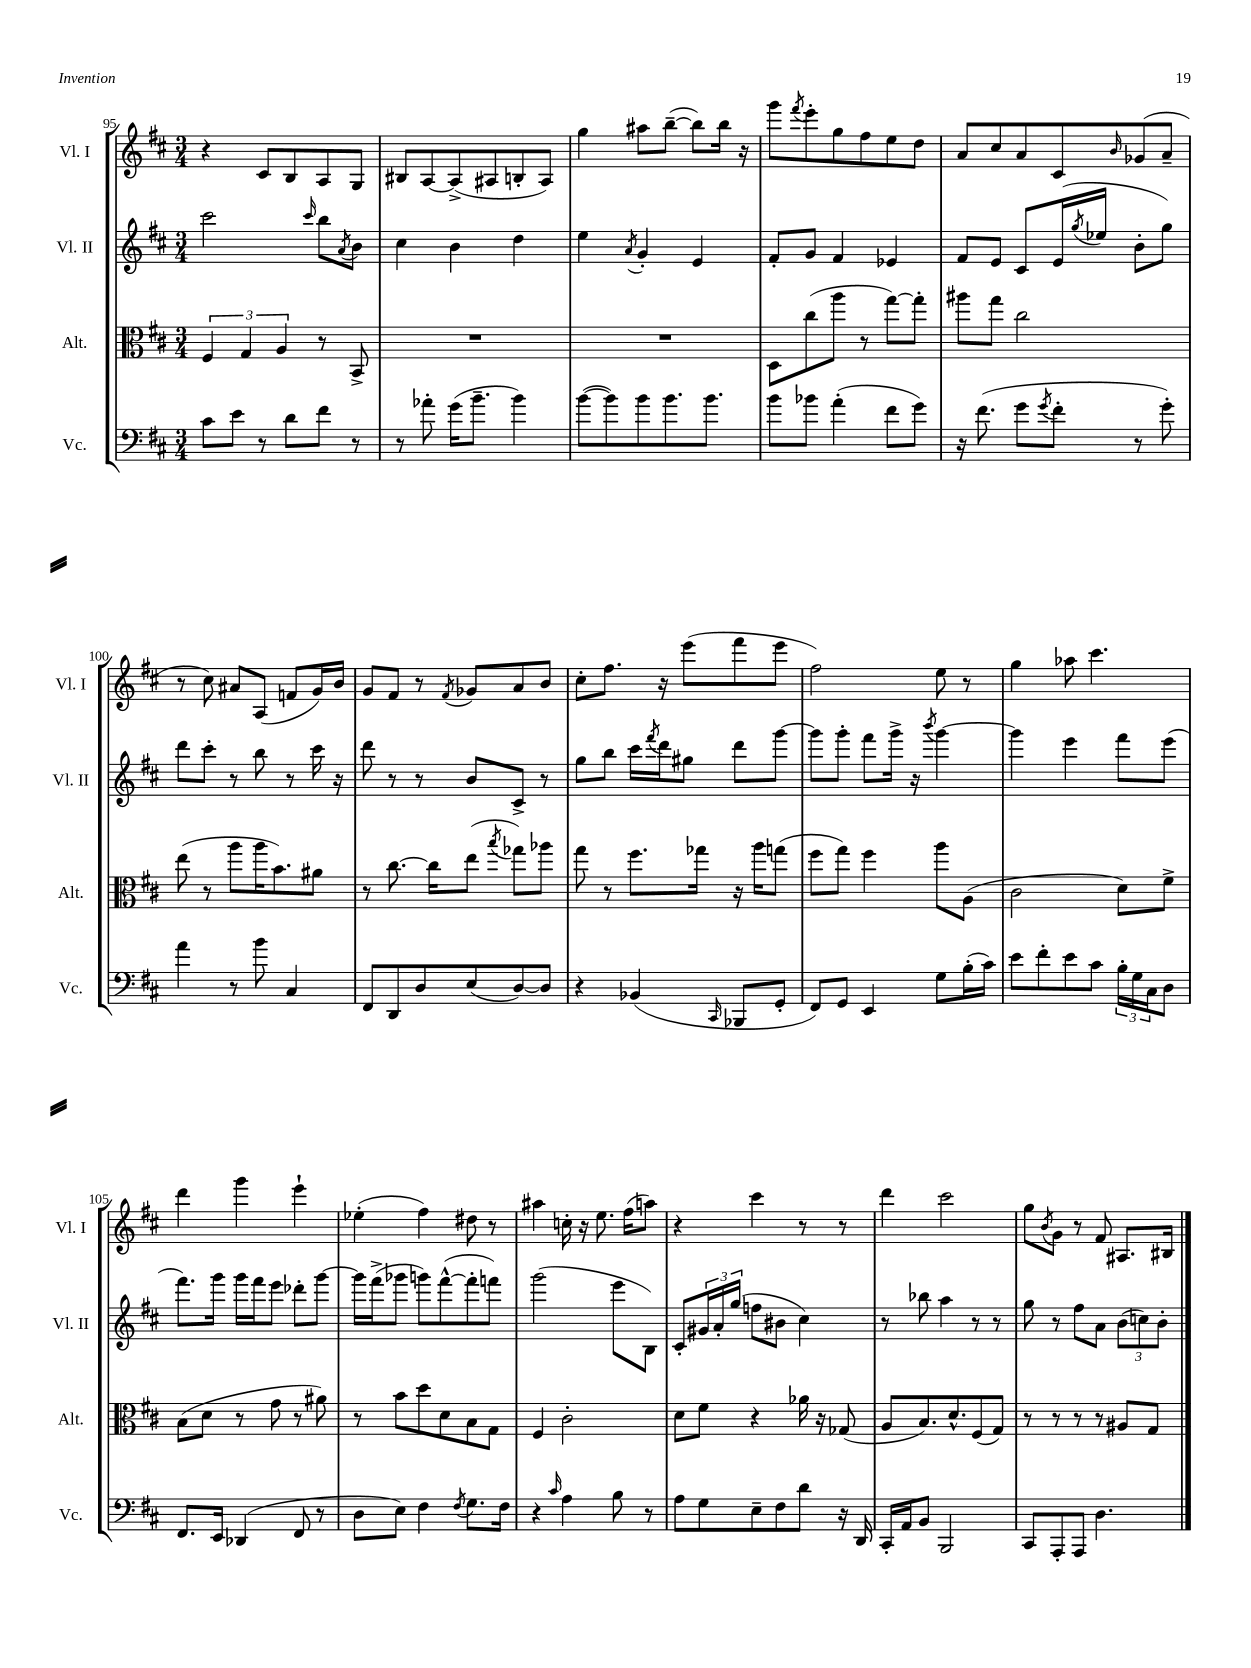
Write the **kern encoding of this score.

**kern	**kern	**kern	**kern
*staff4	*staff3	*staff2	*staff1
*clefF4	*clefC3	*clefG2	*clefG2
*k[f#c#]	*k[f#c#]	*k[f#c#]	*k[f#c#]
*M3/4	*M3/4	*M3/4	*M3/4
8c#	6F#	2ccc#	4r
8e	.	.	.
.	6G	.	.
8r	.	.	8c#
.	6A	.	.
8d	.	.	8B
.	.	16qqccc#	.
8f#	8r	8bb	8A
.	.	8qa	.
8r	8BB^	8b	8G
=	=	=	=
8r	2.r	4cc#	8B#
8a-'	.	.	[8A
(16g	.	4b	(8A^]
8.b~	.	.	.
.	.	.	8A#
4b)	.	4dd	8B'
.	.	.	8A#)
=	=	=	=
([8b	2.r	4ee	4gg
8b])	.	.	.
.	.	8qa	.
8b	.	4g'	8aa#
8.b	.	.	([8bb~
.	.	4e	8bb])
8.b	.	.	.
.	.	.	16bb
.	.	.	16r
=	=	=	=
8b	8D	8f#'	8ggg
.	.	.	8qfff#
8b-	(8cc#	8g	8eee'
(4a'	8aa	4f#	8gg
.	8r	.	8ff#
8f#	[8gg)	4e-	8ee
8g)	8gg']	.	8dd
=	=	=	=
16r	8aa#	8f#	8a
(8.f#	.	.	.
.	8gg	8e	8cc#
8g	2cc#	8c#	8a
8qg	.	.	.
8f#'	.	(16e	8c#
.	.	8qgg	.
.	.	16ee-	.
.	.	.	16qqb
8r	.	8b'	(8g-
8g')	.	8gg)	8a~
=	=	=	=
4a	(8ee	8ddd	8r
.	8r	8ccc#'	8cc#)
8r	8aa	8r	8a#
8b	16aa	8bb	(8A
.	8.b)	.	.
4C#	.	8r	8f
.	8a#	16ccc#	16g)
.	.	16r	16b
=	=	=	=
8FF#	8r	8ddd	8g
8DD	[8.cc#	8r	8f#
8D	.	8r	8r
.	16cc#]	.	.
.	.	.	8qf#
(8E	(8ee	8b	8g-
.	8qbb	.	.
[8D)	8gg-)	8c#^	8a
8D]	8aa-	8r	8b
=	=	=	=
4r	8gg	8gg	8cc#'
.	8r	8bb	8.ff#
(4BB-	8.ff#	16ccc#	.
.	.	8qfff#	.
.	.	16ddd	16r
.	.	8gg#	(8eee
.	16gg-	.	.
16qqCC#	.	.	.
8BBB-	16r	8ddd	8fff#
.	16aa	.	.
8GG'	(8gg	[8ggg	8eee
=	=	=	=
8FF#)	8ff#	8ggg]	2ff#)
8GG	8gg)	8ggg'	.
4EE	4ff#	8fff#	.
.	.	16ggg^	.
.	.	16r	.
.	.	8qbbb	.
8G	8aa	[4ggg	8ee
(16B'	(8A	.	8r
16c#)	.	.	.
=	=	=	=
8e	2c#	4ggg]	4gg
8f#'	.	.	.
8e	.	4eee	8aa-
8c#	.	.	4.ccc#
24B'	8d)	8fff#	.
24G	.	.	.
24C#	.	.	.
8D	8f#^	(8eee	.
=	=	=	=
8.FF#	(8B	8.fff#)	4ddd
.	8d	.	.
16EE	.	16ggg	.
(4DD-	8r	16ggg	4ggg
.	.	16fff#	.
.	8g	8eee	.
8FF#	8r	8ddd-'	4eee`
8r	8a#)	[8ggg	.
=	=	=	=
8D	8r	16ggg]	(4ee-'
.	.	(16fff#^	.
8E)	8b	8ggg-	.
4F#	8dd	8ggg)	4ff#)
.	8d	([8fff#^^	.
8qF#	.	.	.
8.G	8B	8fff#']	8dd#
.	8G	8fff)	8r
16F#	.	.	.
=	=	=	=
4r	4F#	(2ggg	4aa#
16qqc#	.	.	.
4A	2c#'	.	16cc'
.	.	.	16r
.	.	.	8.ee
8B	.	8eee	.
.	.	.	(16ff#
8r	.	8B)	8aa)
=	=	=	=
8A	8d	8c#'	4r
8G	8f#	24g#	.
.	.	24a'	.
.	.	(24gg	.
8E~	4r	8ff	4ccc#
8F#	.	8b#	.
8d	16a-	4cc#)	8r
.	16r	.	.
16r	(8G-	.	8r
16DD	.	.	.
=	=	=	=
16CC#'	8A	8r	4ddd
16AA	.	.	.
8BB	8.B)	8bb-	.
2BBB	.	4aa	2ccc#
.	8.d^^	.	.
.	(8F#	8r	.
.	8G)	8r	.
=	=	=	=
8CC#	8r	8gg	8gg
.	.	.	8qb
8AAA'	8r	8r	8g
8AAA	8r	8ff#	8r
4.D	8r	8a	8f#
.	8A#	(12b	8.A#
.	.	12cc)	.
.	8G	.	.
.	.	12b'	.
.	.	.	16B#
==	==	==	==
*-	*-	*-	*-
